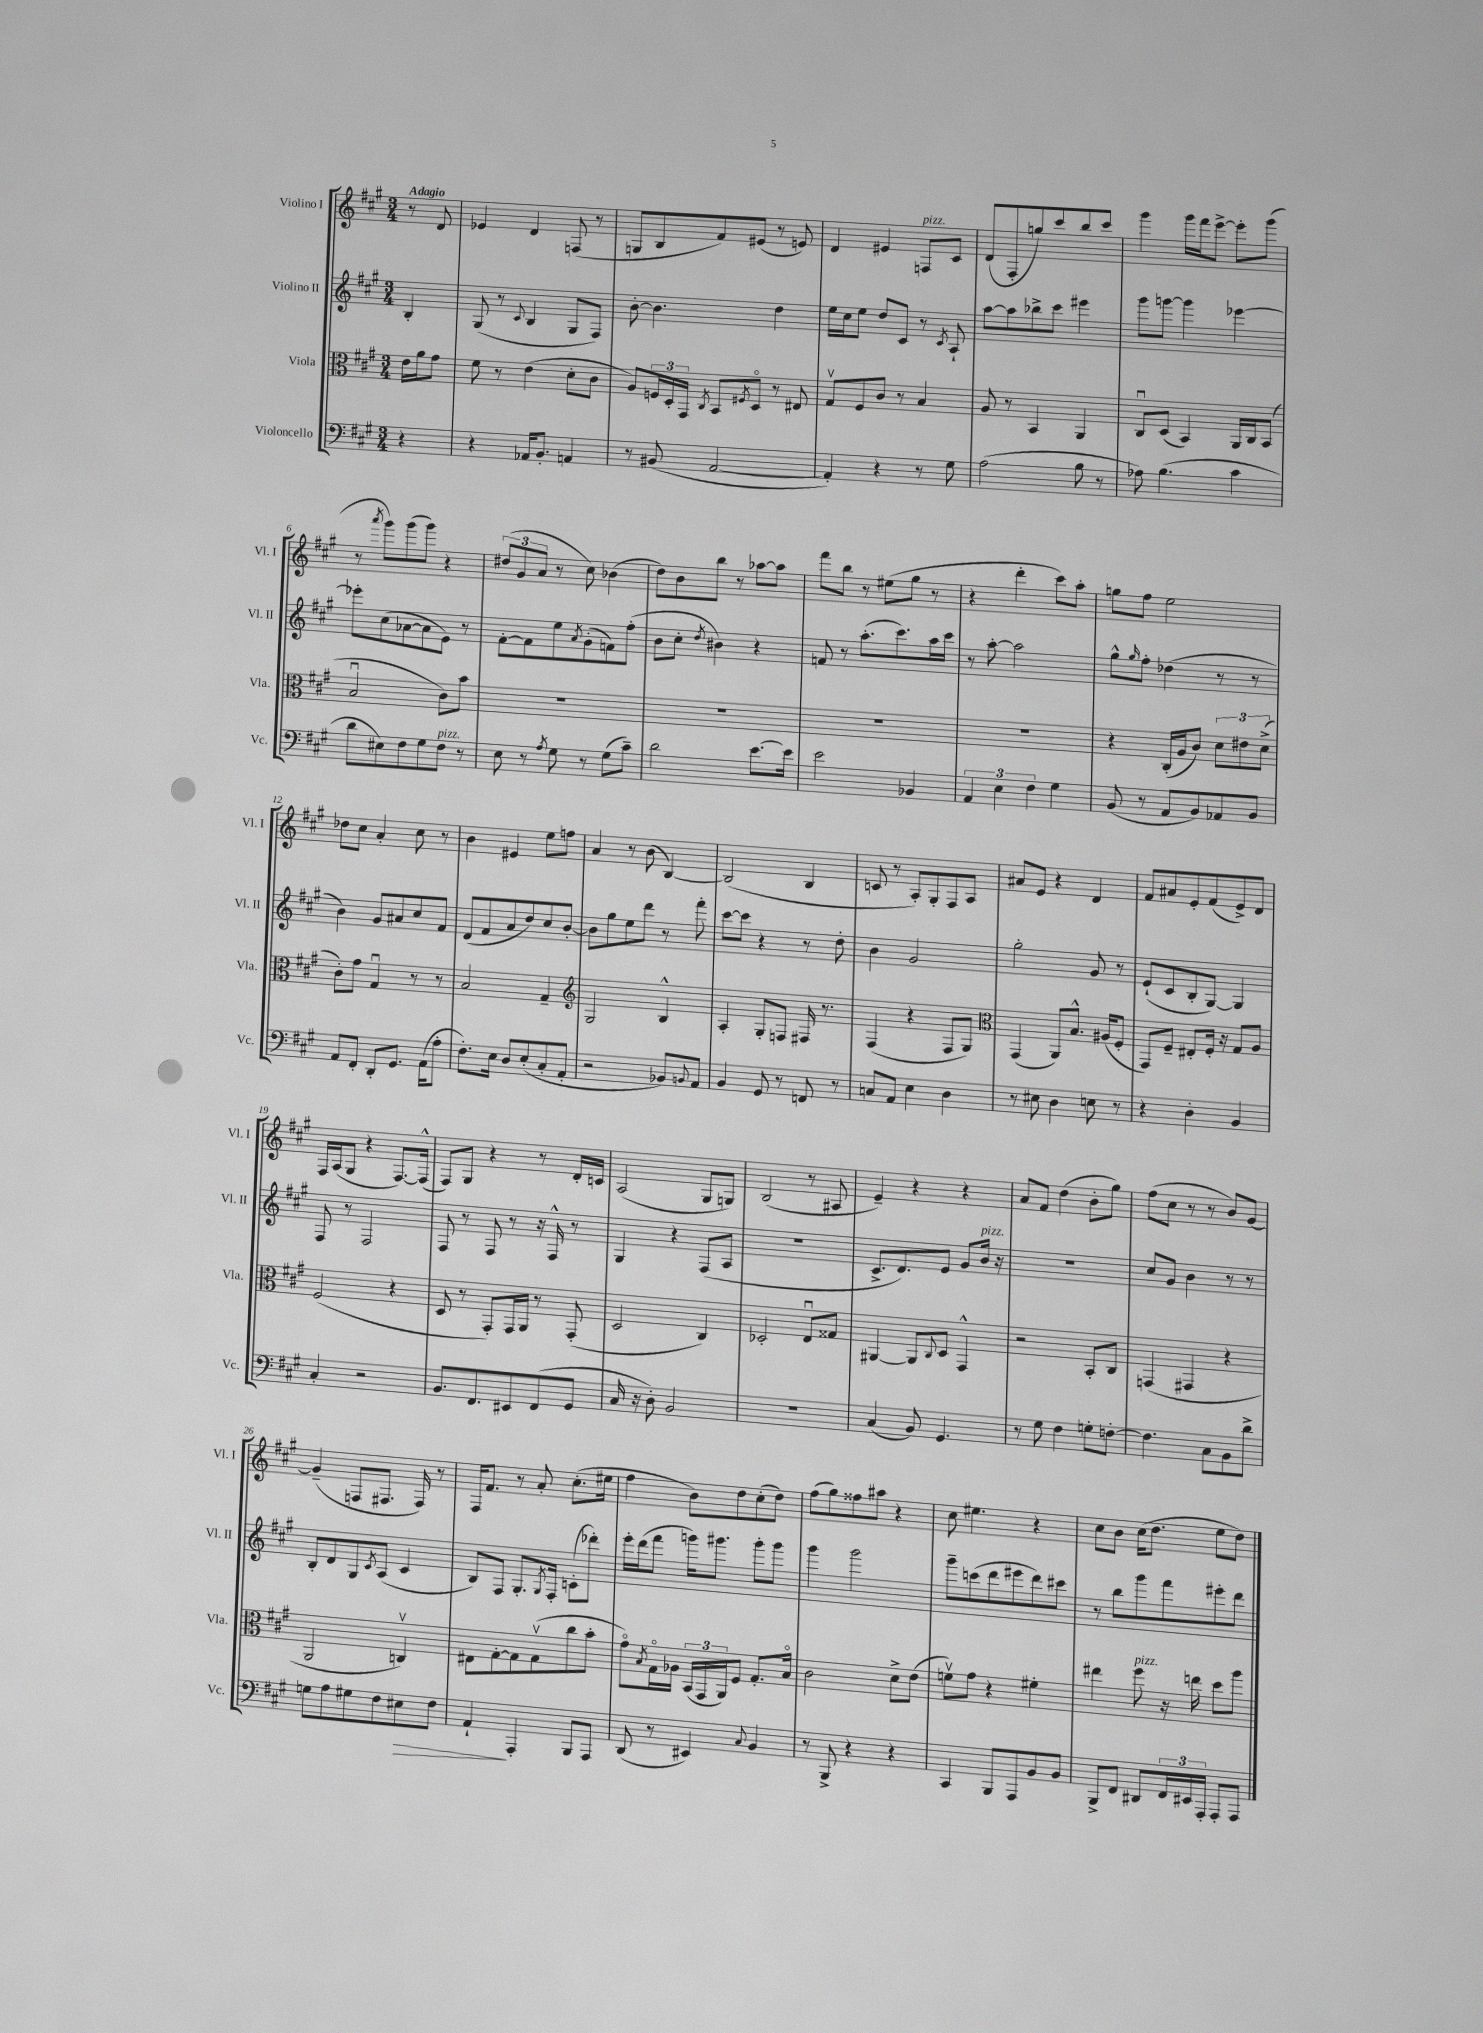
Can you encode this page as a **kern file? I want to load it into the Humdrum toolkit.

**kern	**kern	**kern	**kern
*staff4	*staff3	*staff2	*staff1
*clefF4	*clefC3	*clefG2	*clefG2
*k[f#c#g#]	*k[f#c#g#]	*k[f#c#g#]	*k[f#c#g#]
*M3/4	*M3/4	*M3/4	*M3/4
4r	16e	4B'	8r
.	16a	.	.
.	8g#	.	8d
=	=	=	=
4r	8f#	(8G#	4e-
.	8r	8r	.
.	.	8qqc#	.
16AA-	(4e	4B	4d
8.BB'	.	.	.
4AA	8d'	8G#	(8F
.	8c#	8F#)	8r
=	=	=	=
8r	8A)	[8b'	8G
(8BB#	24F	4.b]	8B
.	24D'	.	.
.	24GG#	.	.
.	8qC#	.	.
[2AA	8BB	.	8f#)
.	8qF#	.	.
.	8Do	.	(8e#
.	8r	4dd	8r
.	8E#	.	8e)
=	=	=	=
4AA'])	8G#v	16ee	4d
.	.	16cc#	.
.	8F#	8ee	.
4r	8c#	8dd	4e#
.	8r	8c#	.
8r	4B	8r	8F
.	.	8qc#	.
8G#	.	8A`	8c#
=	=	=	=
(2A	8A	[8aa	(8d
.	8r	8aa]	8F#'
.	4BB	8bb-^	8gg)
.	.	8ccc#	8ccc#
8B	4AA	4eee#	8bb
8r	.	.	8ccc#
=	=	=	=
8A-)	8C#u	8ggg#	4ggg#
(4.B	(8D	[8ggg	.
.	4BB)	4ggg]	16ggg#
.	.	.	16fff#
.	.	.	[8eee^
4c#	16AA	[4eee-	8eee']
.	16C#	.	.
.	(8BB	.	(8ggg#
=	=	=	=
8d	2Bu	8eee-']	8r
.	.	.	8qaaa
8E#)	.	(8cc#	8ggg#)
8F#	.	[8a-	(8ggg#
8G#	.	8a-]	8ggg#)
8F#	8c#)	8e)	4r
8r	8b	8r	.
=	=	=	=
8E	2.r	[8f#'	(12dd#
.	.	.	12g#
8r	.	8f#]	.
.	.	.	12a
8qA	.	.	.
8G#	.	8ee	8r
.	.	8qa	.
8r	.	(8g#'	8cc#)
(8G#	.	8f)	(4b-
8c#~)	.	(8ff#'	.
=	=	=	=
2d	2.r	8b	8dd)
.	.	8cc#'	8b
.	.	8qdd	.
.	.	4b#)	8bb
.	.	.	8r
[8.e	.	4r	[8aa-
.	.	.	8aa-]
16e]	.	.	.
=	=	=	=
2e	2.r	8f	8fff#
.	.	8r	8bb
.	.	(8.aa'	8r
.	.	.	(8ee#
.	.	8.ccc#)	.
4BB-	.	.	8gg#
.	.	16aa	8r
.	.	16ccc#	.
=	=	=	=
6AA	2.r	8r	4r
.	.	[8aa'	.
6E	.	.	.
.	.	2aa]	4ddd'
6F#	.	.	.
4G#	.	.	8ccc#)
.	.	.	8aa'
=	=	=	=
(8BB	4r	8gg#^^	8gg
.	.	16qqgg#	.
8r	.	8ff#'	8ff#
8AA	(16C#'	(4dd-	2ee
.	16A	.	.
8BB)	8c#)	.	.
8AA-	12d	8r	.
.	12e#	.	.
8BB	.	8r	.
.	(12d^	.	.
=	=	=	=
8AA	8c#')	4b)	8dd-
8FF#'	8g#	.	8cc#
8DD'	4G#u	8g#	4a'
8.GG#	.	8a#	.
.	8r	8cc#	8cc#
(16AA	.	.	.
8A'	8r	8f#	8r
=	=	=	=
8.F#')	2B	(8d	4b
.	.	8f#	.
16E	.	.	.
8D	.	8a	4e#
(8E'	.	8dd)	.
8C#'	4G#~	8cc#	8ee
8AA'	.	[8b'	8ff
=	=	=	=
*	*clefG2	*	*
2r	2G#	8b]	4a
.	.	8gg#	.
.	.	8ee	8r
.	.	8ddd	(8b
8BB-)	4B^^	8r	[4B)
8qqBB	.	.	.
8AA	.	8fff#'	.
=	=	=	=
4BB	4A'	[8ccc#	(2B]
.	.	8ccc#]	.
8GG#	8G#'	4r	.
8r	8F	.	.
8FF	16F#	8r	4B
.	8.r	.	.
8r	.	8dd'	.
=	=	=	=
8C	(4F#	4b	8c
8AA	.	.	8r
4E	4r	2g#	8A')
.	.	.	8G#'
4D	8F#	.	8F#
.	8G#)	.	8A
=	=	=	=
*	*clefC3	*	*
8r	(4GG#	2gg#'	8a#
8E#	.	.	8e
4D	8AA)	.	4r
.	8.B^^	.	.
8E	.	8g#	4d
.	(16A#	.	.
8r	8F#'	8r	.
=	=	=	=
4r	8GG#)	(8e`	8f#
.	8F#~	8c#	8a#
4D'	8E#'	8B'	8e'
.	16F#'	[8G#)	(8f#
.	16r	.	.
4BB	8G#	4G#]	8e^)
.	8A	.	8d
=	=	=	=
4C#'	(2F#	8F#	16F#
.	.	.	(16A
.	.	8r	8G#
2r	.	2F#	4r
.	4r	.	[8.F#)
.	.	.	(16F#^^]
=	=	=	=
8.BB	8D	8F#	8F#)
.	8r	8r	8G#
8.FF#	.	.	.
.	8GG#')	8F#	4r
8EE#	16GG#	8r	.
.	16AA	.	.
(8FF#	8r	16r	8r
.	.	16F#^^	.
8GG#	(8GG#'	8r	16d'
.	.	.	16c
=	=	=	=
16C#	2D	4G#	(2A
16r	.	.	.
8D')	.	.	.
2BB	.	4r	.
.	4C#)	(8F#	8G#
.	.	8A	8G)
=	=	=	=
2.r	2D-'	2.r	(2B
.	8Eu	.	8r
.	8G##	.	8A#
=	=	=	=
(4C#	[4AA#	8.c#^	4e~)
.	.	8.d)	.
8BB)	8AA#]	.	4r
.	8qqC#	.	.
4.GG#	8D	8e	.
.	4GG#^^	8g#	4r
.	.	16b	.
.	.	16r	.
=	=	=	=
8r	2r	2.r	8a
8G#	.	.	8f#
4F#	.	.	(4dd
8G'	8BB'	.	8b'
[8F'	8C#	.	8gg#)
=	=	=	=
4.F]	(4GG	8cc#	(8ff#
.	.	8g#	8cc#
.	4GG#	4b	8r
8C#	.	.	8r
8BB	4r	8r	8b)
8d^	.	8r	[8g#
=	=	=	=
8G	2AA	8B'	(4g#~]
8A	.	8d	.
8G#	.	8G#	8F
.	.	8qc#	.
8F#	.	(8A	8.F#
8E#	4Cv)	4c#	.
.	.	.	16F#)
8F#	.	.	8r
=	=	=	=
4AA`	8E#	8B)	16F#
.	.	.	8.f#
.	[8G#'	8F#	.
4AAA'	8G#]	8.G#'	8r
.	(8G#v	.	8a'
.	.	8qG#	.
.	.	16F#'	.
8BBB	8cc#	(8c'	(8.cc#'
8AAA	8b'	8ddd-')	.
.	.	.	16ee#
=	=	=	=
(8DD	8g#o)	16eee'	4ff#
.	.	(16ddd	.
.	8qB	.	.
8r	16G#o	8fff#	.
.	16A-	.	.
4EE#)	(24BB	16ggg)	8b)
.	24GG#	.	.
.	.	8.ggg#	.
.	24AA)	.	.
.	8F#	.	8dd
8qqC#	.	.	.
4BB	8.G#'	8ggg#'	(8cc#'
.	.	8ggg#	8dd)
.	16Bo	.	.
=	=	=	=
8r	2c#	4ggg#	(8ff#
8BBB^	.	.	8gg#)
4r	.	2ggg#	8ff##
.	.	.	8aa#
4r	8d^	.	4r
.	(8e	.	.
=	=	=	=
4CC#	8fv)	8ggg#~	8cc#
.	8g#	(8ccc	4.ee#
8BBB	4r	8ddd	.
8AAA	.	8eee#	.
8BB	4f#'	8ddd)	4r
8BB	.	8ccc#	.
=	=	=	=
8BBB^	4ee#	8r	8cc#
8FF#	.	8bb	8b
8DD#	8ff#	8ggg#	(16cc#
.	.	.	8.dd
24FF#	16r	8fff#	.
24EE#	.	.	.
.	16ee	.	.
24AAA'	.	.	.
8AAA'	8dd	8eee#'	8ee
8AAA	8aa	8ddd	8dd)
==	==	==	==
*-	*-	*-	*-
